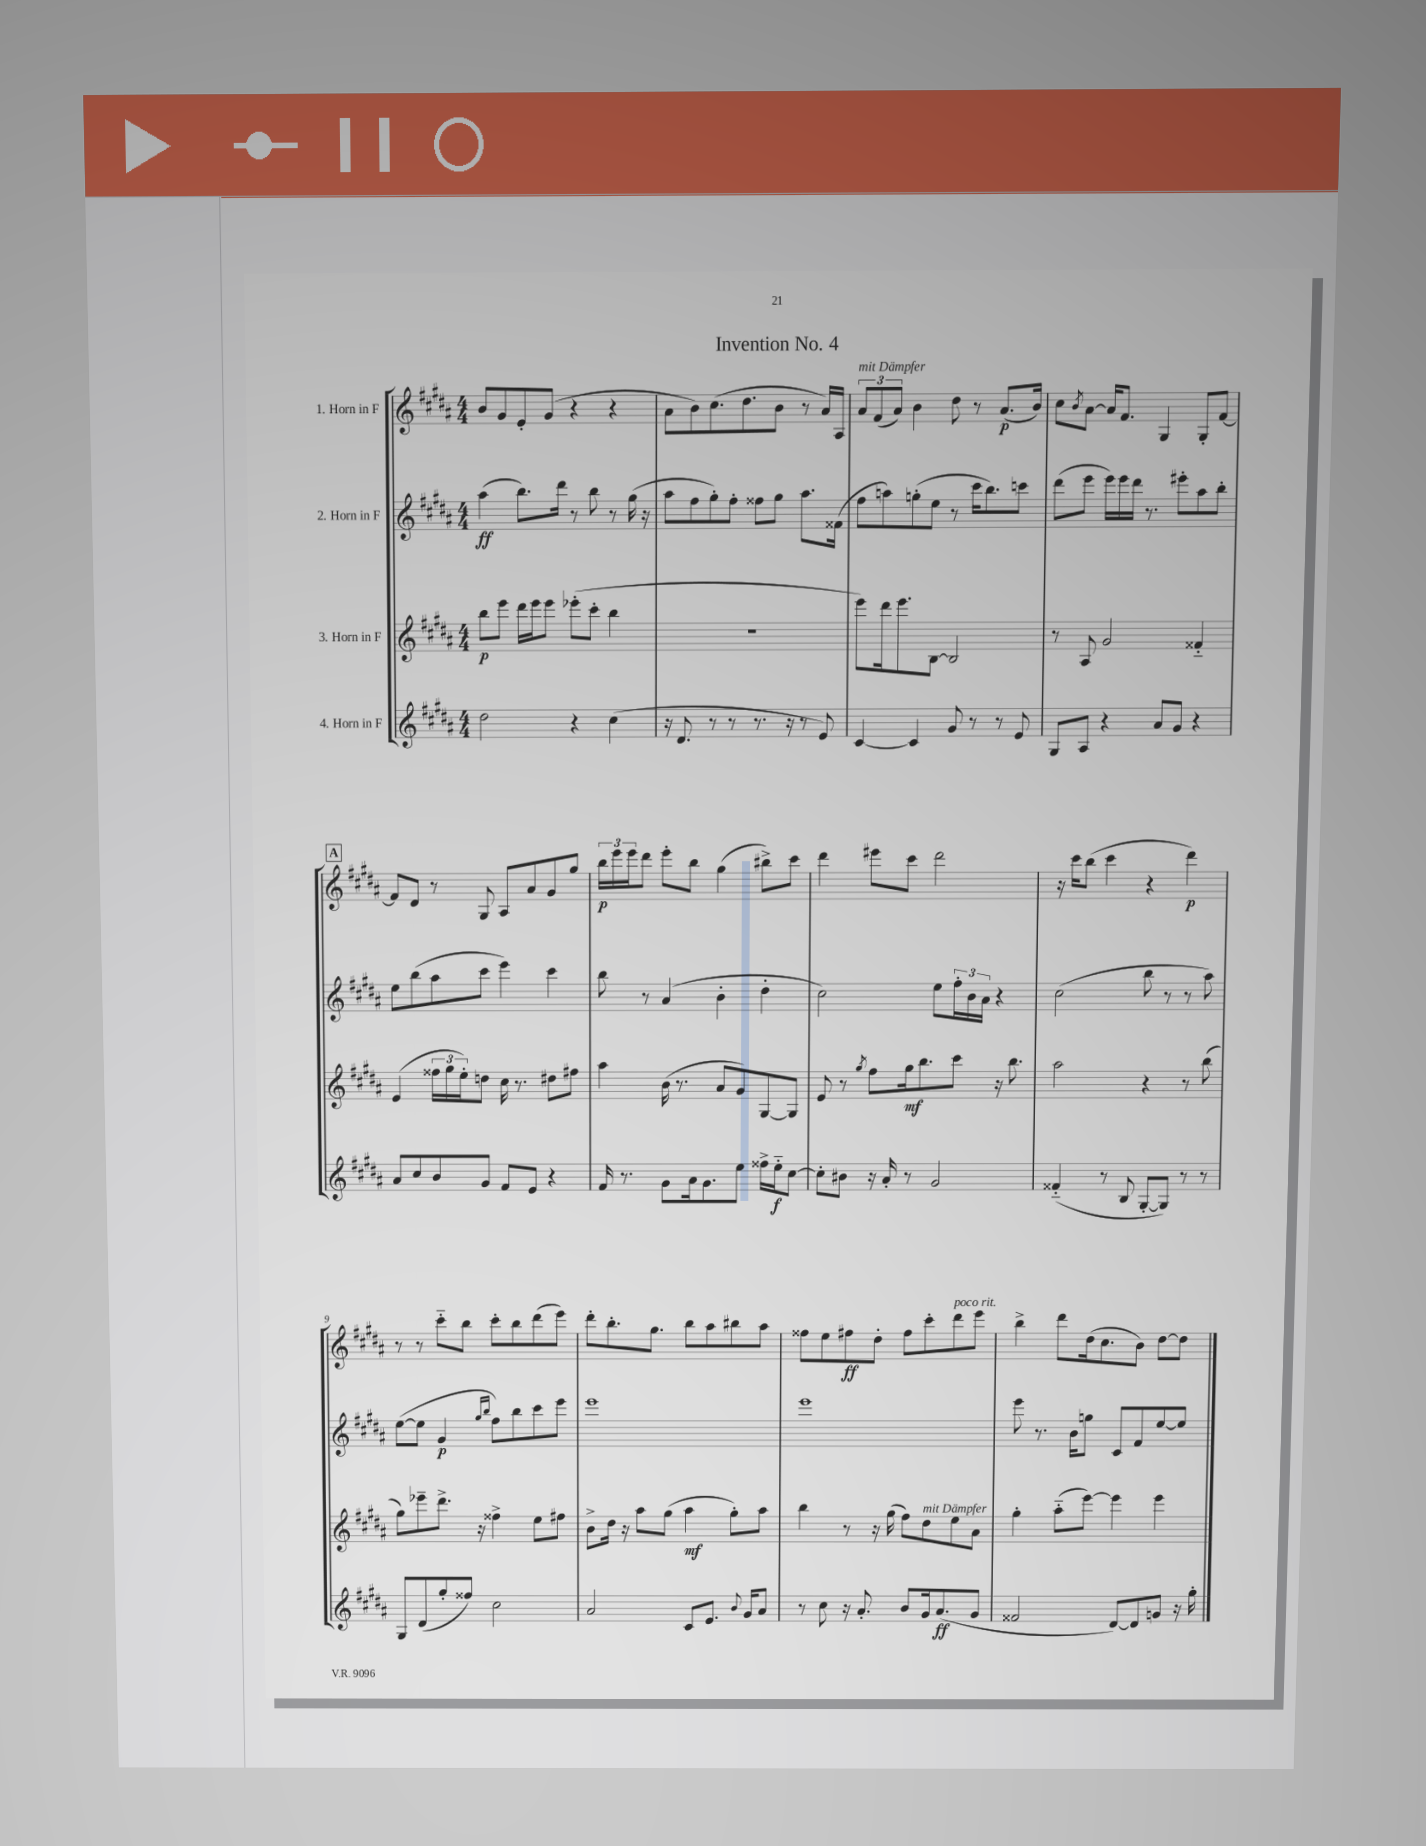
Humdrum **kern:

**kern	**dynam	**kern	**dynam	**kern	**dynam	**kern	**dynam
*part4	*part4	*part3	*part3	*part2	*part2	*part1	*part1
*staff4	*staff4	*staff3	*staff3	*staff2	*staff2	*staff1	*staff1
*I"4. Horn in F	*	*I"3. Horn in F	*	*I"2. Horn in F	*	*I"1. Horn in F	*
*clefG2	*	*clefG2	*	*clefG2	*	*clefG2	*
*k[f#c#g#d#a#]	*	*k[f#c#g#d#a#]	*	*k[f#c#g#d#a#]	*	*k[f#c#g#d#a#]	*
*M4/4	*	*M4/4	*	*M4/4	*	*M4/4	*
=1	=1	=1	=1	=1	=1	=1	=1
2dd#\	.	8bb\L	p	(4aa#\	ff	8b/L	.
.	.	8eee\J	.	.	.	8g#/	.
.	.	16ddd#\LL	.	8.bb\L)	.	8e'/	.
.	.	16eee\J	.	.	.	.	.
.	.	8eee\J	.	.	.	(8g#/J	.
.	.	.	.	16ddd#\Jk	.	.	.
4r	.	(8eee-X'\L	.	8r	.	4r	.
.	.	8ccc#'\J	.	8bb\	.	.	.
(4cc#\	.	4bb\	.	8r	.	4r	.
.	.	.	.	(16gg#\	.	.	.
.	.	.	.	16r	.	.	.
=2	=2	=2	=2	=2	=2	=2	=2
16r	.	1r	.	8aa#\L	.	8a#\L	.
8.d#/	.	.	.	.	.	.	.
.	.	.	.	8ff#\	.	8b\)	.
8r	.	.	.	8gg#'\)	.	(8.cc#\	.
8r	.	.	.	8ff#'\J	.	.	.
.	.	.	.	.	.	8.dd#\	.
8.r	.	.	.	8ff##X\L	.	.	.
.	.	.	.	8gg#\J	.	8b\J	.
16r	.	.	.	.	.	.	.
8r	.	.	.	8.aa#\L	.	8r	.
8e/)	.	.	.	.	.	16a#/LL)	.
.	.	.	.	(16f##X\Jk	.	16A#/JJ	.
=3	=3	=3	=3	=3	=3	=3	=3
!	!	!	!	!	!	!LO:TX:a:i:t=mit Dämpfer	!
[4c#/	.	8eee\L)	.	8ff#\L	.	12a#/L	.
.	.	.	.	.	.	(12f#/	.
.	.	16ddd#\k	.	8aan\)	.	.	.
.	.	.	.	.	.	12a#/J)	.
.	.	8.eee\	.	.	.	.	.
4c#/]	.	.	.	(8ggn'\	.	4b\	.
.	.	[8B\J	.	8ee\J	.	.	.
8g#/	.	2B/]	.	8r	.	8dd#\	.
8r	.	.	.	16ccc#\KL	.	8r	.
.	.	.	.	8.bb\)	.	.	.
8r	.	.	.	.	.	(8.a#/L	p
8e/	.	.	.	8cccn\J	.	.	.
.	.	.	.	.	.	16b/Jk)	.
=4	=4	=4	=4	=4	=4	=4	=4
8G#/L	.	8r	.	(8ddd#\L	.	8cc#\L	.
.	.	.	.	.	.	8qb/	.
8A#/J	.	8A#/	.	8eee\J	.	[8a#\J	.
4r	.	2g#/	.	16eee\LL)	.	16a#/KL]	.
.	.	.	.	16eee\	.	8.f#/J	.
.	.	.	.	16ddd#\JJ	.	.	.
.	.	.	.	8.r	.	.	.
8a#/L	.	.	.	.	.	4G#/	.
8g#/J	.	.	.	8eee#X'\L	.	.	.
4r	.	4f##X/	.	8aa#\	.	8G#'/L	.
.	.	.	.	8bb'\J	.	[8f#/J	.
!!LO:LB:g=z
!!LO:REH:place=s1:t=A
=5	=5	=5	=5	=5	=5	=5	=5
8a#/L	.	(4e/	.	8ee\L	.	8f#/L]	.
8cc#/	.	.	.	(8bb\	.	8d#/J	.
8b/	.	24ff##X\LL	.	8aa#\	.	8r	.
.	.	24gg#\	.	.	.	.	.
.	.	24ee'\J)	.	.	.	.	.
8g#/J	.	8ddn\J	.	8ccc#\J	.	8G#/	.
8f#/L	.	16cc#\	.	4eee\)	.	8A#/L	.
.	.	8.r	.	.	.	.	.
8e/J	.	.	.	.	.	8a#/	.
4r	.	8dd#X\L	.	4ccc#\	.	8g#/	.
.	.	8ff#X\J	.	.	.	8gg#/J	.
=6	=6	=6	=6	=6	=6	=6	=6
16f#/	.	4aa#\	.	8bb\	.	24bb\LL	p
.	.	.	.	.	.	24eee\	.
8.r	.	.	.	.	.	.	.
.	.	.	.	.	.	24eee\J	.
.	.	.	.	8r	.	8ddd#\J	.
8g#\L	.	(16b\	.	(4a#/	.	8eee'\L	.
.	.	8.r	.	.	.	.	.
16a#\k	.	.	.	.	.	8bb\J	.
8.g#\	.	.	.	.	.	.	.
.	.	8a#/L	.	4b'\	.	(4gg#\	.
8ee\J	.	8g#/)	.	.	.	.	.
16ff##X^\LL	.	[8G#/	.	4dd#'\	.	8bb#X^\L)	.
16ee\J	f	.	.	.	.	.	.
[8cc#\J	.	8G#/J]	.	.	.	8ccc#\J	.
=7	=7	=7	=7	=7	=7	=7	=7
8cc#'\L]	.	8e/	.	2cc#\)	.	4ddd#\	.
8b#X\J	.	8r	.	.	.	.	.
.	.	8qgg#/	.	.	.	.	.
16r	.	8ff#\L	.	.	.	8eee#X\L	.
16a#'/	.	.	.	.	.	.	.
8r	.	16gg#\k	mf	.	.	8ccc#\J	.
.	.	8.bb\	.	.	.	.	.
2g#/	.	.	.	8ee\L	.	2ddd#\	.
.	.	8ccc#\J	.	24ff#'\L	.	.	.
.	.	.	.	24b\	.	.	.
.	.	.	.	24a#\JJ	.	.	.
.	.	16r	.	4r	.	.	.
.	.	8.bb\	.	.	.	.	.
=8	=8	=8	=8	=8	=8	=8	=8
(4f##X/	.	2aa#\	.	(2cc#\	.	16r	.
.	.	.	.	.	.	16ccc#\KL	.
.	.	.	.	.	.	(8bb\J	.
8r	.	.	.	.	.	4ccc#\	.
8B/	.	.	.	.	.	.	.
[8G#'/L	.	4r	.	8bb\	.	4r	.
8G#/J])	.	.	.	8r	.	.	.
8r	.	8r	.	8r	.	4ddd#\)	p
8r	.	(8bb\	.	8aa#\)	.	.	.
!!LO:LB:g=z
=9	=9	=9	=9	=9	=9	=9	=9
8G#/L	.	8gg#\L)	.	([8ee\L	.	8r	.
(8d#/	.	8eee-X~\	.	8ee\J]	.	8r	.
8gg#'/	.	8.ddd#^\J	.	4g#/	p	8ccc#\L	.
8ff##X/J)	.	.	.	.	.	8bb\J	.
.	.	16r	.	.	.	.	.
.	.	.	.	16qqgg#/LL	.	.	.
.	.	.	.	16qqbb/JJ	.	.	.
2cc#\	.	4ff##X^\	.	8ff#\L)	.	8ccc#'\L	.
.	.	.	.	8bb\	.	8bb\	.
.	.	8ee\L	.	8ccc#\	.	(8ddd#\	.
.	.	8ff#X\J	.	8eee\J	.	8eee\J)	.
=10	=10	=10	=10	=10	=10	=10	=10
2a#/	.	8b^\L	.	1eee	.	8ddd#'\L	.
.	.	16dd#\Jk	.	.	.	8.bb'\	.
.	.	16r	.	.	.	.	.
.	.	8aa#\L	.	.	.	.	.
.	.	.	.	.	.	8.gg#\J	.
.	.	(8gg#\J	.	.	.	.	.
8c#/L	.	4aa#\	mf	.	.	8bb\L	.
8.e/J	.	.	.	.	.	8aa#\	.
.	.	8gg#'\L)	.	.	.	8bb#X\	.
8qqb/	.	.	.	.	.	.	.
16g#/KL	.	.	.	.	.	.	.
8a#/J	.	8aa#\J	.	.	.	8aa#\J	.
=11	=11	=11	=11	=11	=11	=11	=11
8r	.	4bb\	.	1eee	.	8ff##X\L	.
8cc#\	.	.	.	.	.	8ee\	.
16r	.	8r	.	.	.	8ff#X\	ff
8.a#'/	.	.	.	.	.	.	.
.	.	16r	.	.	.	8dd#'\J	.
.	.	(16gg#\	.	.	.	.	.
8b/L	.	8ff#\L)	.	.	.	8ff#\L	.
!	!	!LO:TX:a:i:t=mit Dämpfer	!	!	!	!	!
16g#/k	.	8dd#\	.	.	.	8ccc#'\	.
(8.a#/	ff	.	.	.	.	.	.
!	!	!	!	!	!	!LO:TX:a:i:t=poco rit.	!
.	.	8ee\	.	.	.	8ddd#\	.
8g#/J	.	8a#\J	.	.	.	8eee\J	.
=12	=12	=12	=12	=12	=12	=12	=12
2f##X/	.	4gg#'\	.	8eee\	.	4bb^\	.
.	.	.	.	8.r	.	.	.
.	.	(8aa#\L	.	.	.	8ddd#\L	.
.	.	.	.	16b\KL	.	.	.
.	.	[8eee\J)	.	8ggn\J	.	(16dd#\k	.
.	.	.	.	.	.	8.cc#\	.
[8d#/L)	.	4eee\]	.	8c#/L	.	.	.
8d#/]	.	.	.	8f#/	.	8b\J)	.
8gn/J	.	4eee\	.	[8ee/	.	[8dd#\L	.
16r	.	.	.	8ee/J]	.	8dd#\J]	.
16gg#'\	.	.	.	.	.	.	.
==	==	==	==	==	==	==	==
*-	*-	*-	*-	*-	*-	*-	*-
